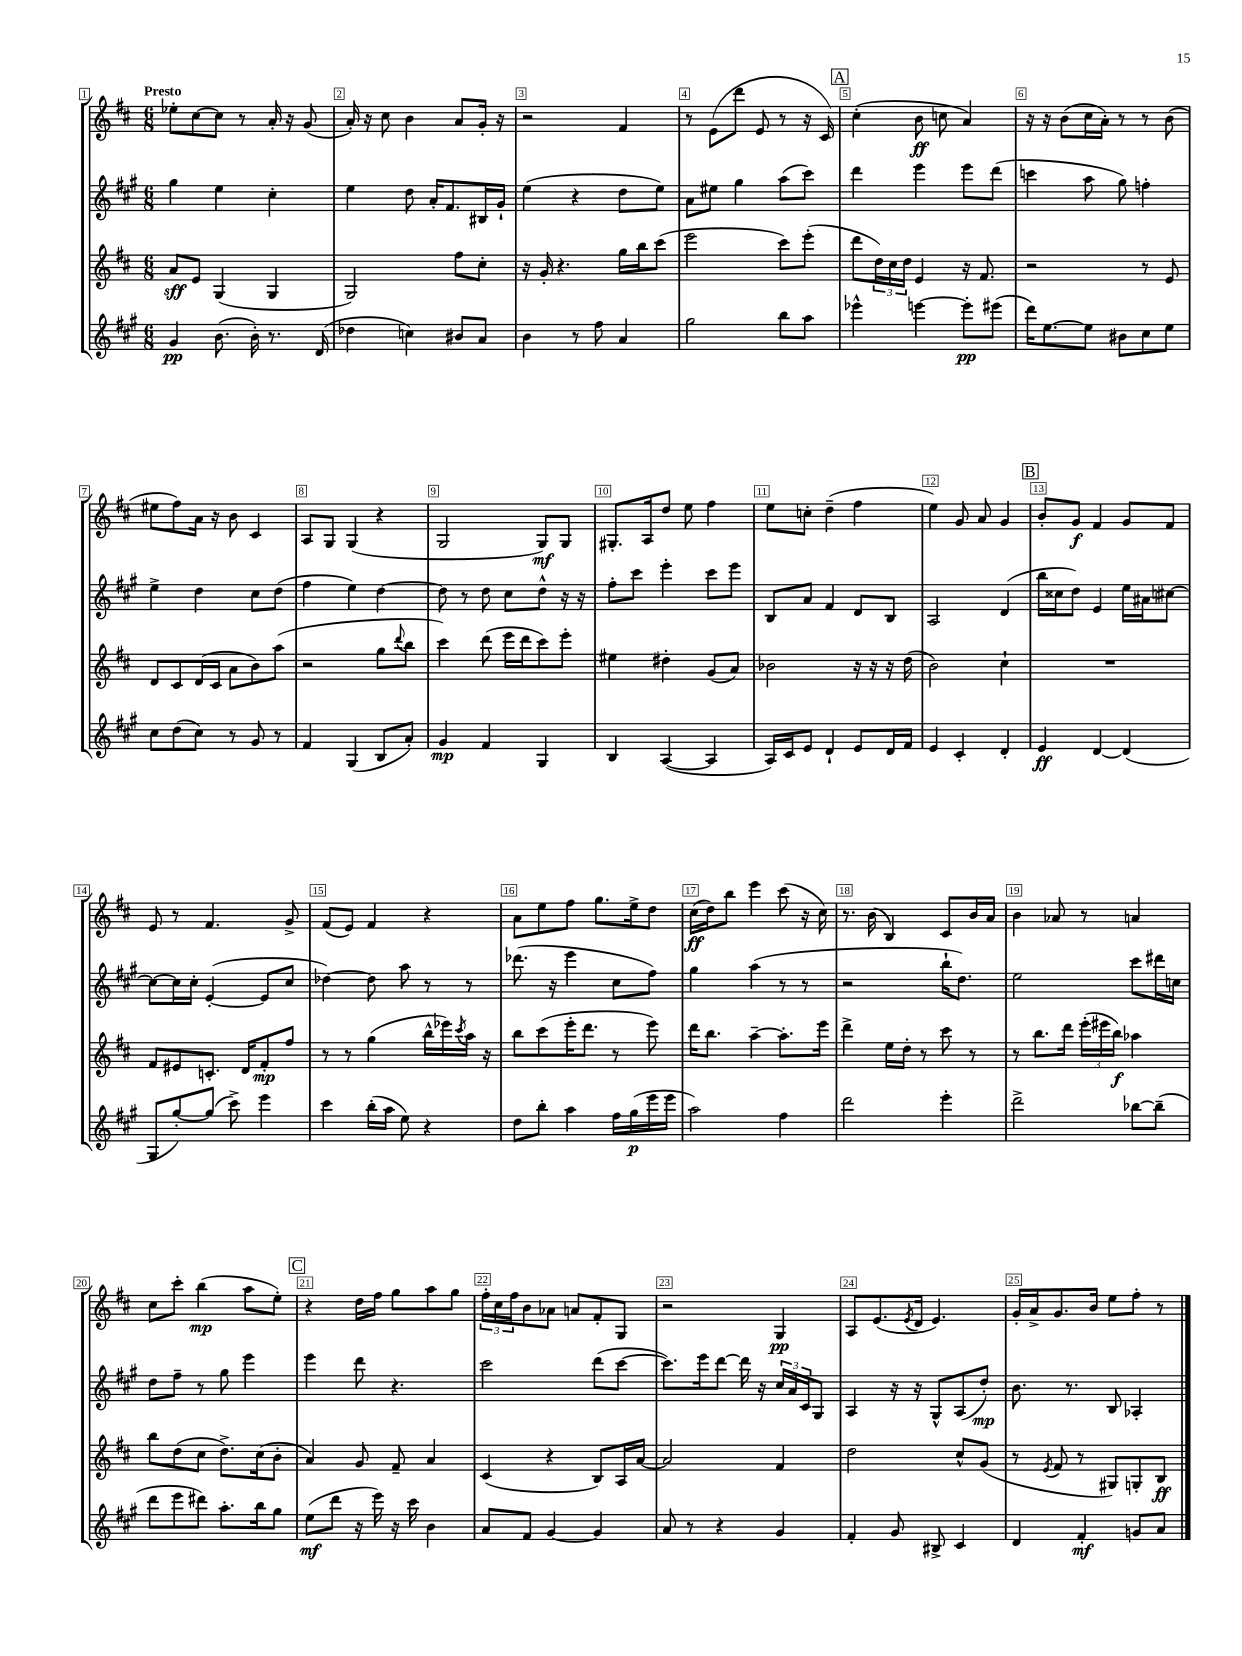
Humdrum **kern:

**kern	**dynam	**kern	**dynam	**kern	**dynam	**kern	**dynam
*part4	*part4	*part3	*part3	*part2	*part2	*part1	*part1
*staff4	*staff4	*staff3	*staff3	*staff2	*staff2	*staff1	*staff1
*clefG2	*	*clefG2	*	*clefG2	*	*clefG2	*
*k[f#c#g#]	*	*k[f#c#]	*	*k[f#c#g#]	*	*k[f#c#]	*
*M6/8	*	*M6/8	*	*M6/8	*	*M6/8	*
=1	=1	=1	=1	=1	=1	=1	=1
!	!	!	!	!	!	!LO:TX:a:B:t=Presto	!
4g#/	pp	8a/L	sff	4gg#\	.	8ee-X'\L	.
.	.	8e/J	.	.	.	[8cc#\	.
(8.b\	.	(4G/	.	4ee\	.	8cc#\J]	.
.	.	.	.	.	.	8r	.
16b'\)	.	.	.	.	.	.	.
8.r	.	4G/	.	4cc#'\	.	16a'/	.
.	.	.	.	.	.	16r	.
.	.	.	.	.	.	(8g/	.
(16d/	.	.	.	.	.	.	.
=2	=2	=2	=2	=2	=2	=2	=2
4dd-X\	.	2G/)	.	4ee\	.	16a'/)	.
.	.	.	.	.	.	16r	.
.	.	.	.	.	.	8cc#\	.
4ccn\)	.	.	.	8dd\	.	4b\	.
.	.	.	.	16a'/KL	.	.	.
.	.	.	.	8.f#/	.	.	.
8b#X/L	.	8ff#\L	.	.	.	8a/L	.
8a/J	.	8cc#'\J	.	16B#X/L	.	16g'/Jk	.
.	.	.	.	16g#`/JJ	.	16r	.
=3	=3	=3	=3	=3	=3	=3	=3
4b\	.	16r	.	(4ee\	.	2r	.
.	.	16g'/	.	.	.	.	.
.	.	4.r	.	.	.	.	.
8r	.	.	.	4r	.	.	.
8ff#\	.	.	.	.	.	.	.
4a/	.	16gg\LL	.	8dd\L	.	4f#/	.
.	.	16bb\J	.	.	.	.	.
.	.	(8ccc#\J	.	8ee\J)	.	.	.
=4	=4	=4	=4	=4	=4	=4	=4
2gg#\	.	2eee\	.	8a\L	.	8r	.
.	.	.	.	8ee#X\J	.	(8e\L	.
.	.	.	.	4gg#\	.	8ddd\J	.
.	.	.	.	.	.	8e/	.
8bb\L	.	8ccc#\L)	.	(8aa\L	.	8r	.
8aa\J	.	(8eee'\J	.	8ccc#\J)	.	16r	.
.	.	.	.	.	.	16c#/)	.
!!LO:REH:place=s1:t=A
=5	=5	=5	=5	=5	=5	=5	=5
4eee-X^^\	.	8ddd\L	.	4ddd\	.	(4cc#'\	.
.	.	24dd\L)	.	.	.	.	.
.	.	24cc#\	.	.	.	.	.
.	.	24dd\JJ	.	.	.	.	.
[4eeen\	.	4e/	.	4eee\	.	8b\	ff
.	.	.	.	.	.	8ccn\	.
8eee'\L]	pp	16r	.	8eee\L	.	4a/)	.
.	.	8.f#/	.	.	.	.	.
(8eee#X\J	.	.	.	(8ddd\J	.	.	.
=6	=6	=6	=6	=6	=6	=6	=6
16ddd\KL)	.	2r	.	4cccn\	.	16r	.
[8.ee\	.	.	.	.	.	16r	.
.	.	.	.	.	.	(8b\L	.
8ee\J]	.	.	.	8aa\	.	16cc#\L	.
.	.	.	.	.	.	16a'\JJ)	.
8b#X\L	.	.	.	8gg#\)	.	8r	.
8cc#\	.	8r	.	4ffn'\	.	8r	.
8ee\J	.	8e/	.	.	.	(8b\	.
!!LO:LB:g=z
=7	=7	=7	=7	=7	=7	=7	=7
8cc#\L	.	8d/L	.	4ee^\	.	8ee#X\L	.
(8dd\	.	8c#/	.	.	.	8ff#\)	.
8cc#\J)	.	(16d/L	.	4dd\	.	16a\Jk	.
.	.	16c#/JJ	.	.	.	16r	.
8r	.	8a\L	.	.	.	8b\	.
8g#/	.	8b\)	.	8cc#\L	.	4c#/	.
8r	.	(8aa\J	.	(8dd\J	.	.	.
=8	=8	=8	=8	=8	=8	=8	=8
4f#/	.	2r	.	4ff#\	.	8A/L	.
.	.	.	.	.	.	8G/J	.
(4G#/	.	.	.	4ee\)	.	(4G/	.
8B/L	.	8gg\L	.	[4dd\	.	4r	.
.	.	8qqddd/	.	.	.	.	.
8a'/J)	.	8bb\J	.	.	.	.	.
=9	=9	=9	=9	=9	=9	=9	=9
4g#/	mp	4ccc#\)	.	8dd\]	.	2G/	.
.	.	.	.	8r	.	.	.
4f#/	.	(8ddd\	.	8dd\	.	.	.
.	.	16eee\LL	.	8cc#\L	.	.	.
.	.	16ddd\J	.	.	.	.	.
4G#/	.	8ccc#\)	.	8dd^^\J	.	8G/L)	mf
.	.	8eee'\J	.	16r	.	8G/J	.
.	.	.	.	16r	.	.	.
=10	=10	=10	=10	=10	=10	=10	=10
4B/	.	4ee#X\	.	8ff#'\L	.	8.G#X'/L	.
.	.	.	.	8ccc#\J	.	.	.
.	.	.	.	.	.	16A/k	.
([4A/	.	4dd#X'\	.	4eee'\	.	8dd/J	.
.	.	.	.	.	.	8ee\	.
4A/]	.	(8g/L	.	8ccc#\L	.	4ff#\	.
.	.	8a/J)	.	8eee\J	.	.	.
=11	=11	=11	=11	=11	=11	=11	=11
16A/LL)	.	2b-X\	.	8B/L	.	8ee\L	.
16c#/J	.	.	.	.	.	.	.
8e/J	.	.	.	8a/J	.	8ccn'\J	.
4d`/	.	.	.	4f#/	.	(4dd~\	.
8e/L	.	16r	.	8d/L	.	4ff#\	.
.	.	16r	.	.	.	.	.
16d/L	.	16r	.	8B/J	.	.	.
16f#/JJ	.	(16dd\	.	.	.	.	.
=12	=12	=12	=12	=12	=12	=12	=12
4e/	.	2b\)	.	2A/	.	4ee\)	.
4c#'/	.	.	.	.	.	8g/	.
.	.	.	.	.	.	8a/	.
4d'/	.	4cc#`\	.	(4d/	.	4g/	.
!!LO:REH:place=s1:t=B
=13	=13	=13	=13	=13	=13	=13	=13
4e/	ff	2.r	.	16bb\LL	.	8b'/L	.
.	.	.	.	16cc##X\J	.	.	.
.	.	.	.	8dd\J)	.	8g/J	f
[4d/	.	.	.	4e/	.	4f#/	.
(4d/]	.	.	.	16ee\LL	.	8g/L	.
.	.	.	.	16a#X\J	.	.	.
.	.	.	.	[8cc#X\J	.	8f#/J	.
!!LO:LB:g=z
=14	=14	=14	=14	=14	=14	=14	=14
8G#/L	.	8f#/L	.	8cc#\L_	.	8e/	.
[8gg#'/)	.	8e#X/	.	16cc#\L]	.	8r	.
.	.	.	.	16cc#'\JJ	.	.	.
(8gg#/J]	.	8.cn'/J	.	([4e'/	.	4.f#/	.
8ccc#^\)	.	.	.	.	.	.	.
.	.	16d/KL	.	.	.	.	.
4eee\	.	8f#'/	mp	8e/L]	.	.	.
.	.	8ff#/J	.	8cc#/J	.	8g^/	.
=15	=15	=15	=15	=15	=15	=15	=15
4ccc#\	.	8r	.	[4dd-X\)	.	(8f#/L	.
.	.	8r	.	.	.	8e/J)	.
(16bb'\LL	.	(4gg\	.	8dd-\]	.	4f#/	.
16aa\JJ	.	.	.	.	.	.	.
8ee\)	.	.	.	8aa\	.	.	.
4r	.	16bb^^\LL	.	8r	.	4r	.
.	.	16eee-X\)	.	.	.	.	.
.	.	8qccc#/	.	.	.	.	.
.	.	16aa\JJ	.	8r	.	.	.
.	.	16r	.	.	.	.	.
=16	=16	=16	=16	=16	=16	=16	=16
8dd\L	.	8bb\L	.	(8.ddd-X\	.	8a\L	.
8bb'\J	.	(8ccc#\	.	.	.	8ee\	.
.	.	.	.	16r	.	.	.
4aa\	.	16eee'\K	.	4eee\	.	8ff#\J	.
.	.	8.ddd\J	.	.	.	.	.
.	.	.	.	.	.	8.gg\L	.
16ff#\LL	.	8r	.	8cc#\L	.	.	.
(16gg#\	p	.	.	.	.	16ee^\k	.
16eee\	.	8eee\)	.	8ff#\J)	.	8dd\J	.
16eee\JJ	.	.	.	.	.	.	.
=17	=17	=17	=17	=17	=17	=17	=17
2aa\)	.	16ddd\KL	.	4gg#\	.	(16cc#\LL	ff
.	.	8.bb\J	.	.	.	16dd\J)	.
.	.	.	.	.	.	8bb\J	.
.	.	[4aa~\	.	(4aa\	.	4eee\	.
4ff#\	.	8.aa'\L]	.	8r	.	(8ccc#\	.
.	.	.	.	8r	.	16r	.
.	.	16eee\Jk	.	.	.	16cc#\)	.
=18	=18	=18	=18	=18	=18	=18	=18
2ddd\	.	4ddd^\	.	2r	.	8.r	.
.	.	.	.	.	.	(16b\	.
.	.	16ee\LL	.	.	.	4B/)	.
.	.	16dd'\JJ	.	.	.	.	.
.	.	8r	.	.	.	.	.
4eee'\	.	8ccc#\	.	16bb`\KL	.	8c#/L	.
.	.	.	.	8.dd\J)	.	.	.
.	.	8r	.	.	.	16b/L	.
.	.	.	.	.	.	16a/JJ	.
=19	=19	=19	=19	=19	=19	=19	=19
2ddd^\	.	8r	.	2ee\	.	4b\	.
.	.	8.bb\L	.	.	.	.	.
.	.	.	.	.	.	8a-X/	.
.	.	16ddd\Jk	.	.	.	.	.
.	.	(24eee'\LL	.	.	.	8r	.
.	.	24eee#X\	.	.	.	.	.
.	.	24bb\JJ)	f	.	.	.	.
[8bb-X\L	.	4aa-X\	.	8ccc#\L	.	4an/	.
(8bb-~\J]	.	.	.	16ddd#X\L	.	.	.
.	.	.	.	16ccn\JJ	.	.	.
!!LO:LB:g=z
=20	=20	=20	=20	=20	=20	=20	=20
8ddd\L	.	8bb\L	.	8dd\L	.	8cc#\L	.
8eee\	.	(8dd\	.	8ff#~\J	.	8ccc#'\J	.
8ddd#X\J)	.	8cc#\J	.	8r	.	(4bb\	mp
8.aa'\L	.	8.dd^\L)	.	8gg#\	.	.	.
.	.	.	.	4eee\	.	8aa\L	.
16bb\k	.	(16cc#\k	.	.	.	.	.
8gg#\J	.	8b'\J	.	.	.	8ee'\J)	.
!!LO:REH:place=s1:t=C
=21	=21	=21	=21	=21	=21	=21	=21
(8ee\L	mf	4a/)	.	4eee\	.	4r	.
8ddd\J	.	.	.	.	.	.	.
16r	.	8g/	.	8ddd\	.	16dd\LL	.
16eee\)	.	.	.	.	.	16ff#\JJ	.
16r	.	8f#~/	.	4.r	.	8gg\L	.
16ccc#\	.	.	.	.	.	.	.
4b\	.	4a/	.	.	.	8aa\	.
.	.	.	.	.	.	8gg\J	.
=22	=22	=22	=22	=22	=22	=22	=22
8a/L	.	(4c#/	.	2ccc#\	.	24ff#'\LL	.
.	.	.	.	.	.	24cc#\	.
.	.	.	.	.	.	24ff#\J	.
8f#/J	.	.	.	.	.	8b\	.
[4g#/	.	4r	.	.	.	8a-X\J	.
.	.	.	.	.	.	8an/L	.
4g#/]	.	8B/L)	.	(8ddd\L	.	8f#'/	.
.	.	16A/L	.	[8ccc#\J	.	8G/J	.
.	.	[16a/JJ	.	.	.	.	.
=23	=23	=23	=23	=23	=23	=23	=23
8a/	.	2a/]	.	8.ccc#\L])	.	2r	.
8r	.	.	.	.	.	.	.
.	.	.	.	16eee\k	.	.	.
4r	.	.	.	[8ddd\J	.	.	.
.	.	.	.	16ddd\]	.	.	.
.	.	.	.	16r	.	.	.
4g#/	.	4f#/	.	24cc#/LL	.	4G/	pp
.	.	.	.	24a/	.	.	.
.	.	.	.	24c#/J	.	.	.
.	.	.	.	8G#/J	.	.	.
=24	=24	=24	=24	=24	=24	=24	=24
4f#'/	.	2dd\	.	4A/	.	8A/L	.
.	.	.	.	.	.	(8.e/	.
8g#/	.	.	.	16r	.	.	.
.	.	.	.	.	.	8qe/	.
.	.	.	.	16r	.	16d/Jk	.
8B#X^/	.	.	.	8G#^^/L	.	4.e/)	.
4c#/	.	8cc#^^/L	.	(8A/	.	.	.
.	.	(8g/J	.	8dd'/J)	mp	.	.
=25	=25	=25	=25	=25	=25	=25	=25
4d/	.	8r	.	8.b\	.	16g'/LL	.
.	.	.	.	.	.	16a^/J	.
.	.	8qe/	.	.	.	.	.
.	.	8f#/	.	.	.	8.g/	.
.	.	.	.	8.r	.	.	.
4f#'/	mf	8r	.	.	.	.	.
.	.	.	.	.	.	16b/Jk	.
.	.	8G#X/L)	.	8B/	.	8ee\L	.
8gn/L	.	8Gn'/	.	4A-X'/	.	8ff#'\J	.
8a/J	.	8B/J	ff	.	.	8r	.
==	==	==	==	==	==	==	==
*-	*-	*-	*-	*-	*-	*-	*-
